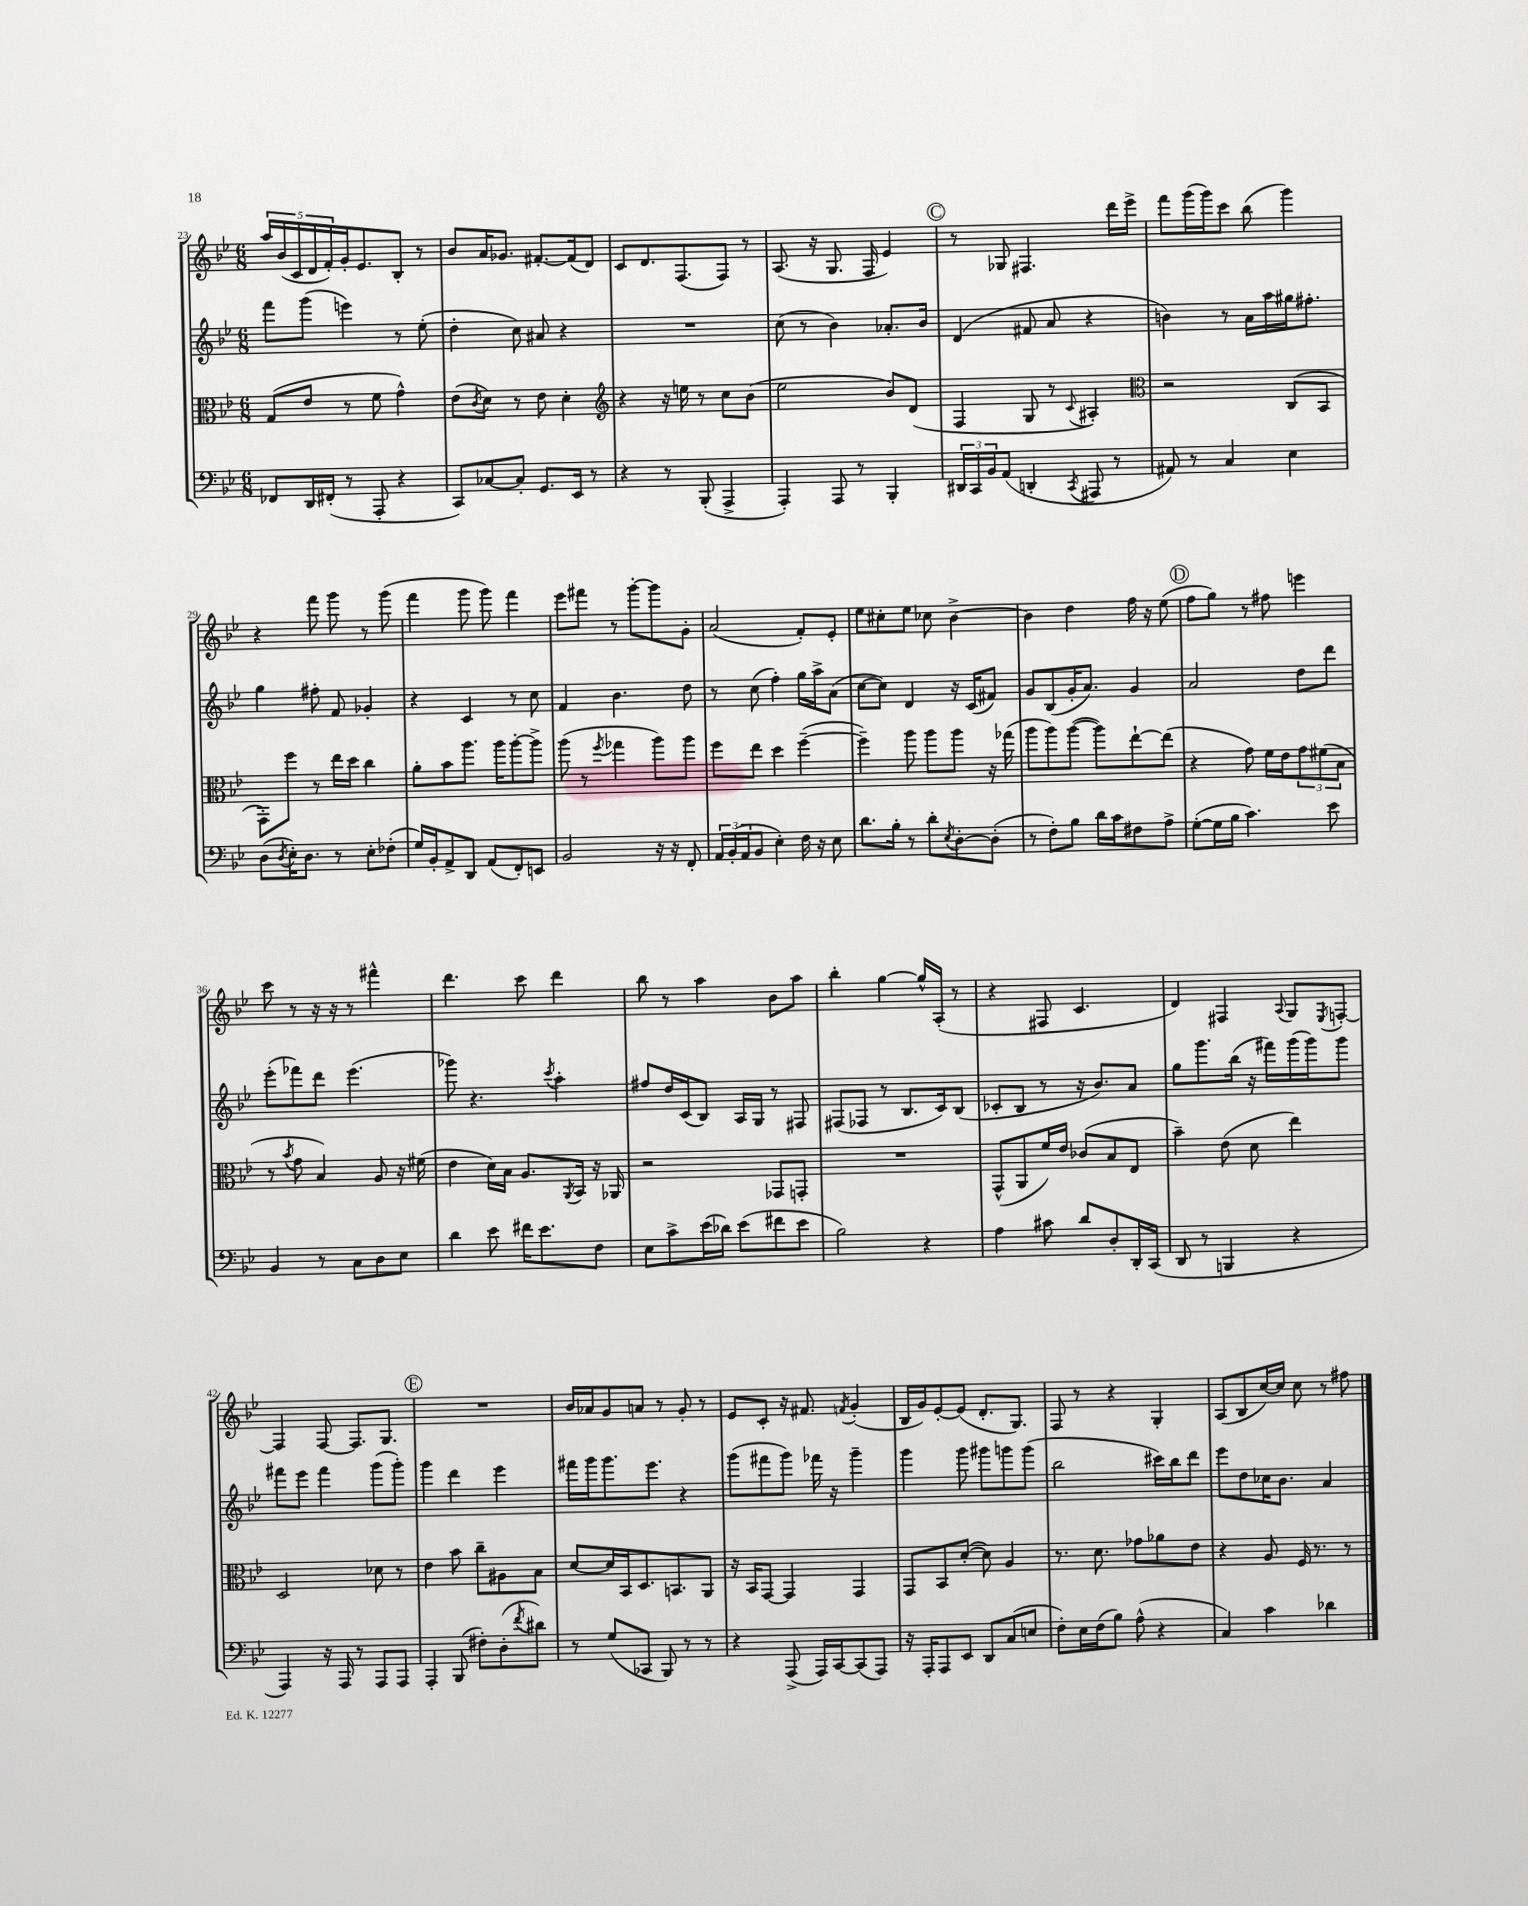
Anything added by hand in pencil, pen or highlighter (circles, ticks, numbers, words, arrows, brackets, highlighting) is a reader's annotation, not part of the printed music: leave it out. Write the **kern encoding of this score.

**kern	**kern	**kern	**kern
*part4	*part3	*part2	*part1
*staff4	*staff3	*staff2	*staff1
*clefF4	*clefC3	*clefG2	*clefG2
*k[b-e-]	*k[b-e-]	*k[b-e-]	*k[b-e-]
*M6/8	*M6/8	*M6/8	*M6/8
=23	=23	=23	=23
8FF-X/L	(8G/L	8fff\L	20aa/LL
.	.	.	(20b-/
.	.	.	20c/
16DD/L	8e-/J	(8ggg\J	.
.	.	.	20d/
(16FF#X'/JJ	.	.	.
.	.	.	20f'/)
8r	8r	4eeen\)	16g'/J
.	.	.	8.e-/
8AAA'/	8f\	.	.
4r	4g^^\)	8r	8B-'/J
.	.	(8ee-'\	8r
=24	=24	=24	=24
8CC/L)	(8e-\L	4dd'\	8b-/L
.	8qc/	.	.
[8C-X/	8d\J)	.	16a/K
.	.	.	8.g-X/J
8C-'/J]	8r	8cc\)	.
8.GG/L	8e-\	8a#X/	[8.f#X'/L
.	4d'\	4r	.
16EE-/Jk	.	.	(16f#/k]
8r	.	.	8d/J)
=25	=25	=25	=25
*	*clefG2	*	*
4r	4r	2.r	8c/L
.	.	.	8.d/
8r	16r	.	.
.	16een\	.	(8.F/
(8BBB-'/	8r	.	.
4AAA^/	8cc\L	.	8F/J)
.	(8b-\J	.	8r
=26	=26	=26	=26
4AAA'/)	2ee-\	(8cc\	(8.A/
.	.	8r	.
.	.	.	16r
8AAA/	.	4b-\)	8.G/
8r	.	.	.
.	.	.	16F/
4BBB-'/	8b-/L)	8.a-X'/L	4e-/)
.	(8d/J	.	.
.	.	16b-/Jk	.
!!LO:REH:place=s1:t=C
=27	=27	=27	=27
24DD#X/LL	4F/	(4d/	8r
24CC/	.	.	.
24BB-/J	.	.	.
(8AA/J	.	.	8G-X/
4DDn'/	8G/	8f#X/	4.F#X/
.	8r	8a/	.
8qCC/	8qqc/	.	.
8AAA#X/	4A#X'/)	4r	.
8r	.	.	16ddd\LL
.	.	.	16eee-^\JJ
=28	=28	=28	=28
*	*clefC3	*	*
8AA#X/)	2r	4bn\)	8fff\L
8r	.	.	(16ggg\L
.	.	.	16ggg\J)
4C/	.	8r	8ccc\J
.	.	16a\LL	(8bb-\
.	.	16aa\	.
4E-\	(8C/L	16gg#X\J	4ggg\)
.	.	8.ff#X'\J	.
.	8BB-/J	.	.
!!LO:LB:g=z
=29	=29	=29	=29
(8D\L	8GG'\L)	4gg\	4r
8qD/	.	.	.
16E-'\K)	8ff\J	.	.
8.D\J	.	.	.
.	8r	8ff#X'\	8fff\
8r	16ee-\LL	8f/	8ggg\
.	16dd\JJ	.	.
8E-'\L	4cc\	4g-X'/	8r
(8F-X'\J	.	.	(8ggg\
=30	=30	=30	=30
16G/LL)	8a'\L	4r	4fff\
16BB-'/J	.	.	.
8AA^/	8b-\	.	.
8DD/J	8.aa\J	4c/	8ggg\
(8AA/L	.	.	8ggg\)
.	16aa\KL	.	.
8FF'/)	[8aa'\	8r	4fff\
8EEn/J	8aa^\J]	8cc\	.
=31	=31	=31	=31
2BB-/	(8aa\	4f/	8eee-\L
.	8r	.	8fff#X\J
.	8qff/	.	.
.	4gg-X\	4.b-\	8r
.	.	.	[8ggg'\L
16r	8aa\L)	.	8ggg\]
16r	.	.	.
8FF'/	8aa\J	8dd\	8g'\J
=32	=32	=32	=32
24AA/LL	8ff\L	8r	(2a/
(24BB-'/	.	.	.
24AA/J	.	.	.
8BB-/J	8ee-\J	(8cc\	.
4E-'\)	4dd\	4ff'\)	.
16F\	([4ff~\	16gg\LL	8f'/L)
16r	.	16aa^\J	.
8E-\	.	(8a\J	8e-'/J
=33	=33	=33	=33
8.d\L	4ff~\])	[8cc\L	8ee-\L
.	.	8cc\J])	8cc#X'\
16B-'\Jk	.	.	.
8r	8aa\	4d/	8ee-\J
8d'\L	8aa\L	.	8cc-X\
8qE-/	.	.	.
[8D'\	8aa\J	16r	[4b-^\
.	.	(16c/KL	.
(8D'\J]	16r	8f#X/J)	.
.	(16gg-X\	.	.
=34	=34	=34	=34
8r	8aa\L	8g/L	4b-\]
8F'\L)	8aa\)	(8B-/	.
8B-\J	([8aa\J	16g'/K	4dd\
.	.	8.a/J)	.
16d\LL	8aa\L])	.	.
16c\J	.	.	.
8F#X\	[8ee-`\	4g/	16ff\
.	.	.	16r
8A^\J	(8ee-\J]	.	(8ee-\
!!LO:REH:place=s1:t=D
=35	=35	=35	=35
([8G'\L	4r	2a/	8ff\L
16G\L]	.	.	8gg\J)
16B-\JJ	.	.	.
4.c\)	8g\)	.	8r
.	16f\LL	.	8ff#X\
.	16e-\J	.	.
.	12g\	8dd\L	4eeen\
.	(12f#X\	.	.
8e-\	.	8ddd\J	.
.	12B-\J	.	.
!!LO:LB:g=z
=36	=36	=36	=36
4BB-/	8r	(8eee-'\L	8ccc\
.	8qb-/	.	.
.	8g\	8fff-X\)	8r
8r	4B-/)	8ddd\J	16r
.	.	.	16r
8C\L	.	(4.eee-\	8r
8D\	8A/	.	4fff#X^^\
8E-\J	16r	.	.
.	(16f#X\	.	.
=37	=37	=37	=37
4d\	4e-\	8ggg-X\)	4.ddd\
.	.	4.r	.
8e-\	16d\LL)	.	.
.	16B-\JJ	.	.
16f#X\KL	8.A/L	.	8ccc\
8.e-\	.	.	.
.	.	8qccc/	.
.	.	4aa'\	4ddd\
.	8qAA/	.	.
.	16BB-/Jk	.	.
8F\J	16r	.	.
.	16AA-X/	.	.
=38	=38	=38	=38
8E-\L	2r	8ff#X/L	8bb-\
8c^\	.	16dd/L	8r
.	.	(16c/J	.
(16e-\L	.	8B-/J)	4aa\
16d-X\JJ)	.	.	.
(8e-\L	.	16A/LL	.
.	.	16G/JJ	.
8f#X\	8GG-X/L	8r	8b-\L
8e-\J	8GGn'/J	8F#X/	8aa\J
=39	=39	=39	=39
2B-\)	2.r	(8F#X/L	4bb-'\
.	.	8F-X/J	.
.	.	8r	[4gg\
.	.	8.B-/L	.
4r	.	.	16gg^^/LL]
.	.	16c/k)	(16A'/JJ
.	.	(8B-/J	8r
=40	=40	=40	=40
4A\	(8GG^^/L	8c-X'/L	4r
.	8AA/	8B-/J	.
8c#X\	16f/L)	8r	8F#X/
.	16e-/JJ	.	.
8d/L	(8c-X/L	16r	4.c/
.	.	8.b-/L)	.
8D'/	8B-/	.	.
16DD'/L	8E-/J	8a/J	.
(16CC/JJ	.	.	.
=41	=41	=41	=41
8DD/	4b-~\)	8gg\L	4d/)
8r	.	8.ggg\	.
4BBBn/	(8e-\	.	4F#X/
.	.	(16bb-\Jk	.
.	8d\	16r	.
.	.	16fff#X\LL)	.
.	.	.	8qqA/
4r	4ee-\)	(16ggg\	8G/L
.	.	16ggg\J)	.
.	.	.	8qE-/
.	.	8ggg\J	[8Fn'/J
!!LO:LB:g=z
=42	=42	=42	=42
4AAA/)	2D/	8fff#X\L	4F/]
.	.	8eee-\J	.
16r	.	4fff#\	[8F/
16AAA/	.	.	.
8r	.	.	8.F/L]
8AAA/L	8d-X\	(8ggg\L	.
.	.	.	8.G/J
8AAA/J	8r	8ggg'\J)	.
!!LO:REH:place=s1:t=E
=43	=43	=43	=43
4AAA'/	4e-\	4ggg\	2.r
(8BBB-/	8b-\	4ddd\	.
8F#X'\L)	8cc~\L	.	.
(8D'\	8A#X\	4eee-\	.
8qf/	.	.	.
8d#X\J)	8B-\J	.	.
=44	=44	=44	=44
8r	[8d/L	16fff#X\LL	16b-/LL
.	.	16ggg\J	16a-X/J
(8G/L	16d/L]	8.ggg\	8g/
.	16BB-/J	.	.
8CC-X/J	8.D/	.	8an/J
.	.	8.eee-\J	.
8BBB-/)	.	.	8r
.	8.BBn/	.	.
8r	.	4r	8g'/
8r	8AA/J	.	8r
=45	=45	=45	=45
4r	16r	(8ggg\L	8e-/L
.	16BB-/KL	.	.
.	[8GG/J	8fff#X\	8c'/J
(8AAA^/	4GG/]	8ggg\J)	16r
.	.	.	8.f#X/
16AAA/LL)	.	16fff-X\	.
[16CC/J	.	16r	.
.	.	.	8qfn/
(8CC/]	4GG/	4ggg~\	(4g'/
8AAA/J)	.	.	.
=46	=46	=46	=46
16r	8GG/L	4ggg\	16B-/LL
16AAA'/KL	.	.	16g/J)
8AAA/	8BB-/	.	[8e-'/
8EE-/J	([8d'/J	8ggg\	(8e-/J]
8DD/L	8d\])	8ggg#X\L	8.d'/L
(8C/	4A/	8gggn\	.
.	.	.	8.G/J)
8En/J	.	(8ggg\J	.
=47	=47	=47	=47
8F'\L)	8.r	2bb-\	8F/
16E-\L	.	.	8r
(16F\J	8.d\	.	.
8B-\J)	.	.	4r
(8A^^\	8g-X\L	.	.
4r	8a-X\	16ccc#X\LL)	4G'/
.	.	16bb-\J	.
.	8e-\J	8ddd\J	.
=48	=48	=48	=48
4C/)	4r	8eee-\L	(8A/L
.	.	8dd\	8B-/
4c\	8A/	16cc-X\K	[16cc/L)
.	.	8.b-\J	16cc/JJ]
.	16F/	.	8cc\
.	8.r	.	.
4d-X\	.	4a/	8r
.	8r	.	8ff#X\
==	==	==	==
*-	*-	*-	*-
